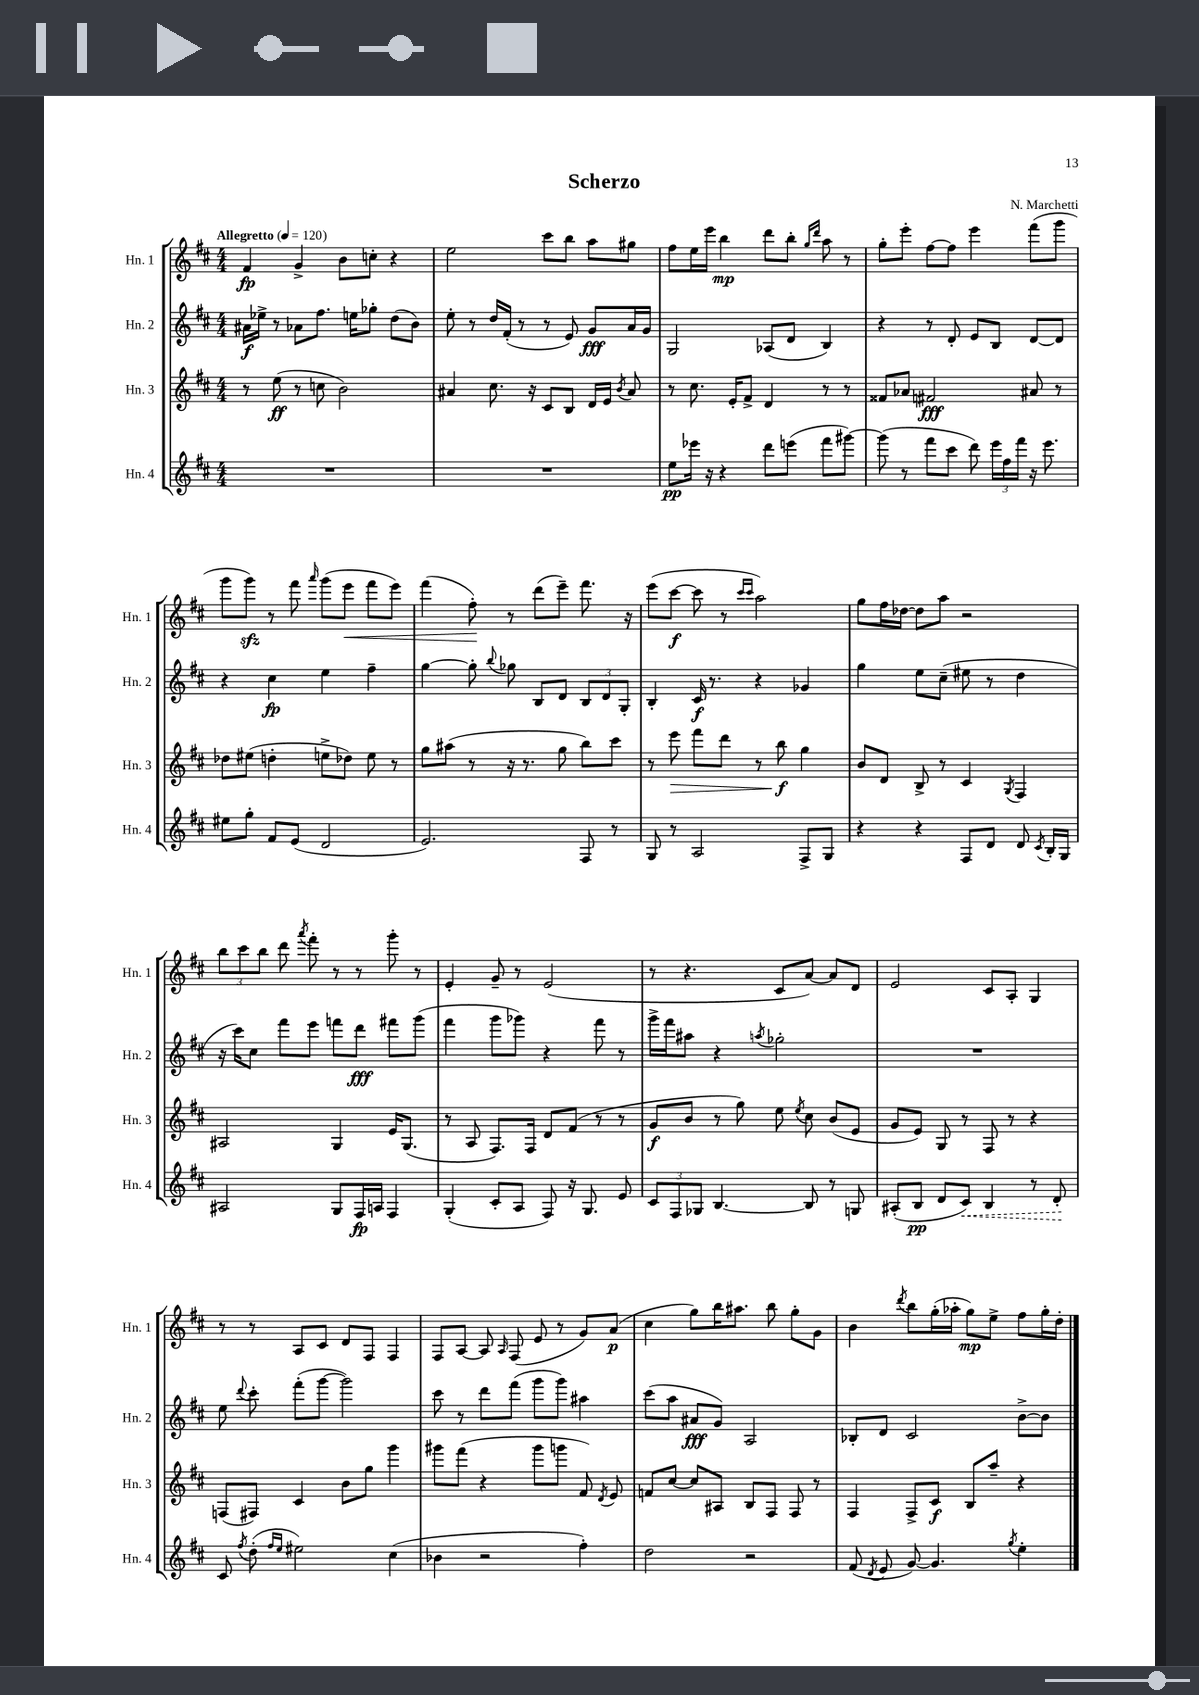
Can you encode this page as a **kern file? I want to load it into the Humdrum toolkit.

**kern	**kern	**kern	**kern
*staff4	*staff3	*staff2	*staff1
*clefG2	*clefG2	*clefG2	*clefG2
*k[f#c#]	*k[f#c#]	*k[f#c#]	*k[f#c#]
*M4/4	*M4/4	*M4/4	*M4/4
*MM120	*MM120	*MM120	*MM120
1r	8r	16a#\LL	4f#/
.	.	16ee-^\JJ	.
.	(8ee\	8r	.
.	8r	8a-\L	4g^/
.	8cc\	8.ff#\J	.
.	2b\)	.	8b\L
.	.	16ee\LK	.
.	.	8gg-'\J	8cc'\J
.	.	(8dd\L	4r
.	.	8b\J)	.
=	=	=	=
1r	4a#/	8ee'\	2ee\
.	.	8r	.
.	8.cc#\	16dd/LL	.
.	.	(16f#'/JJ	.
.	.	8r	.
.	16r	.	.
.	8c#/L	8r	8ccc#\L
.	8B/J	8e/)	8bb\J
.	16d/LL	8g/L	8aa\L
.	16e/JJ	.	.
.	8qb/	.	.
.	8a#/	16a/L	8gg#\J
.	.	16g/JJ	.
=	=	=	=
8ee\L	8r	2G/	8ff#\L
16eee-\Jk	8.cc#\	.	16ee\L
16r	.	.	16eee\JJ
4r	.	.	4bb\
.	16e'/LK	.	.
.	8f#^/J	.	.
8ddd\L	4d/	(8A-/L	8ddd\L
(8eee\J	.	8d/J	8bb'\J
.	.	.	16qqgg/LL
.	.	.	16qqddd/JJ
8fff#\L	8r	4B/)	8aa\
[8ggg#\J)	8r	.	8r
=	=	=	=
(8ggg#\]	8f##/L	4r	8gg'\L
8r	8a-/J	.	8eee'\J
8fff#\L	2f#/	8r	[8ff#\L
8ccc#\J	.	8d'/	8ff#\]J
8ddd\)	.	8e/L	4eee\
24eee\LL	.	8B/J	.
24ff#\	.	.	.
24fff#\JJ	.	.	.
16r	8a#/	[8d/L	(8fff#\L
8.eee\	.	.	.
.	8r	8d/]J	8ggg\J
=	=	=	=
8ee#\L	8dd-\L	4r	8ggg\L
8gg'\J	(8ee#\J	.	8ggg\J)
8f#/L	4dd'\	4cc#\	8r
(8e/J	.	.	8fff#\
.	.	.	16qqaaa/
2d/	8ee^\L	4ee\	(8ggg\L
.	8dd-\J)	.	8eee\J
.	8ee\	4ff#~\	8fff#\L
.	8r	.	8eee\J)
=	=	=	=
2.e/)	8gg\L	[4gg\	(4fff#\
.	(8aa#\J	.	.
.	8r	8gg'\]	8ff#'\)
.	.	8qqbb/	.
.	16r	8gg-\	8r
.	8.r	.	.
.	.	8B/L	(8ddd\L
.	8gg\	8d/J	8eee~\J)
8F#/	8bb\L)	12B/L	8.fff#\
.	.	12d/	.
8r	8ccc#\J	.	.
.	.	12G'/J	.
.	.	.	16r
=	=	=	=
8G/	8r	4B'/	(8eee\L
8r	8eee\	.	[8ccc#\J
2A/	8fff#\L	16c#/	8ccc#\]
.	.	8.r	.
.	8ddd\J	.	8r
.	.	.	16qqccc#/LL
.	.	.	16qqccc#/JJ
.	8r	4r	2aa\)
.	8bb\	.	.
8F#^/L	4gg\	4g-/	.
8G/J	.	.	.
=	=	=	=
4r	8b/L	4gg\	8gg\L
.	8d/J	.	16ff#\L
.	.	.	[16dd-\JJ
4r	8B^/	8ee\L	8dd-\]L
.	8r	(8cc#~\J	8aa\J
8F#/L	4c#/	8ee#\	2r
8d/J	.	8r	.
.	8qG/	.	.
8d/	4F#/	4dd\	.
8qc#/	.	.	.
16B'/LL	.	.	.
16G/JJ	.	.	.
=	=	=	=
2A#/	2A#/	16r	12bb\L
.	.	16ccc#\LK)	.
.	.	.	12ccc#\
.	.	8cc#\J	.
.	.	.	12bb\J
.	.	8fff#\L	8ddd\
.	.	.	8qaaa/
.	.	8eee\J	8fff#'\
8G/L	4G/	8fff\L	8r
16F#/L	.	8ddd\J	8r
16A/JJ	.	.	.
4F#/	16e/LK	8fff#\L	8ggg'\
.	(8.G/J	.	.
.	.	(8ggg\J	8r
=	=	=	=
(4G'/	8r	4fff#\	4e'/
.	8A/	.	.
8c#'/L	8.F#/L)	8ggg\L	8g~/
8A/J	.	8ggg-\J)	8r
.	16F#/Jk	.	.
8F#/)	8d/L	4r	(2e/
16r	(8f#/J	.	.
8.G/	.	.	.
.	8r	8fff#\	.
8e/	8r	8r	.
=	=	=	=
12c#/L	8g/L	16ggg^\LL	8r
.	.	16fff#\J	.
12F#/	.	.	.
.	8b/J	8aa#\J	4.r
12G-/J	.	.	.
[4.B/	8r	4r	.
.	8gg\)	.	.
.	.	8qaa/	.
.	8ee\	2gg-'\	8c#/L
.	8qee/	.	.
8B/]	8cc#\	.	[8a/J)
8r	(8b/L	.	8a/]L
8G/	8e/J	.	8d/J
=	=	=	=
(8A#'/L	8g/L	1r	2e/
8B/J	8e/J)	.	.
8d/L	8G/	.	.
8c#/J)	8r	.	.
4B/	8F#/	.	8c#/L
.	8r	.	8A'/J
8r	4r	.	4G/
8d'/	.	.	.
=	=	=	=
8c#/	(8F/L	8ee\	8r
8qff#/	.	8qqddd/	.
(8dd'\	8F#/J)	8ccc#'\	8r
16qqff#/LL	.	.	.
16qqee/JJ	.	.	.
2ee#\)	4c#/	(8fff#'\L	8A/L
.	.	[8ggg\J	8c#/J
.	8b\L	2ggg\])	8d/L
.	8gg\J	.	8F#/J
(4cc#\	4ggg\	.	4F#/
=	=	=	=
4b-\	8ggg#\L	8ccc#\	8F#/L
.	(8fff#\J	8r	[8A/J
2r	4r	8ddd\L	8A/]
.	.	.	16qqA/
.	.	(8fff#\J	(8F#/
.	8ggg#\L	8ggg\L	8e/
.	8ggg\J	8ggg\J)	8r
4ff#'\)	8f#/)	4aa#\	8g/L)
.	8qd/	.	.
.	8e/	.	(8a/J
=	=	=	=
2dd\	8f/L	(8ccc#\L	4cc#\
.	[8cc#/J	8aa\J	.
.	8cc#/]L	8a#/L	8gg\L)
.	8A#/J	8g/J)	16bb\K
.	.	.	8.aa#\J
2r	8B/L	2A/	.
.	8F#/J	.	8bb\
.	8F#/	.	8gg'\L
.	8r	.	8g\J
=	=	=	=
(8f#/	4F#/	8B-'/L	4b\
8qd/	.	.	.
8e/	.	8d/J	.
.	.	.	8qddd/
[8g/)	8F#^/L	2c#/	8bb\L
4.g/]	8c#/J	.	(16gg'\L
.	.	.	16aa-'\JJ
.	8B/L	.	8gg\L)
.	8aa~/J	.	8ee^\J
8qgg/	.	.	.
4ee'\	4r	[8b^\L	8ff#\L
.	.	8b\]J	16gg'\L
.	.	.	16dd'\JJ
==	==	==	==
*-	*-	*-	*-
